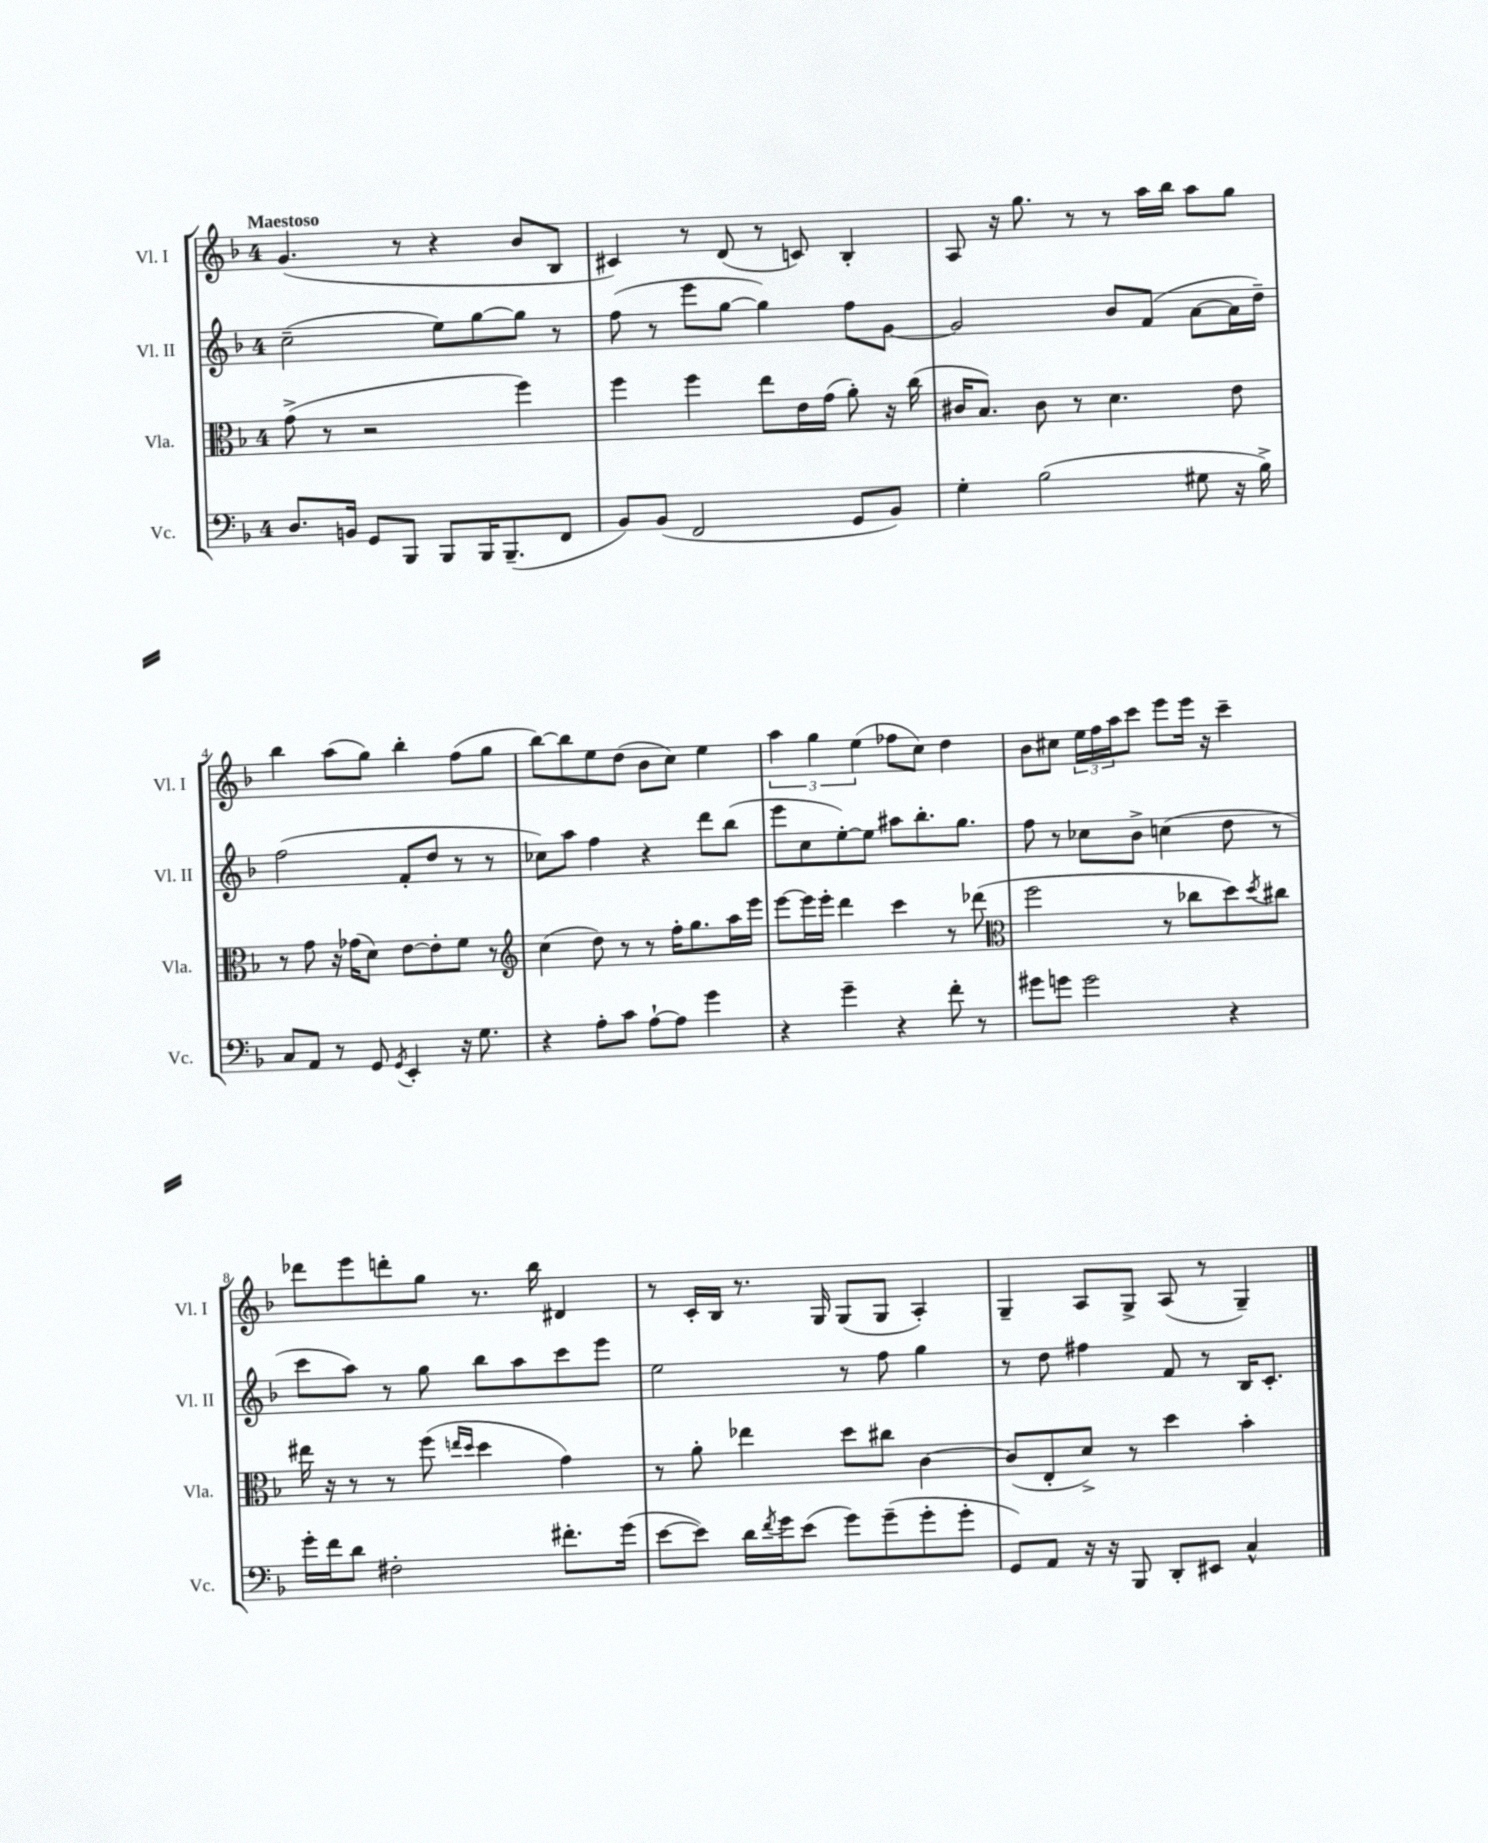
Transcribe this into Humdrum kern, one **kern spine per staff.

**kern	**kern	**kern	**kern
*part4	*part3	*part2	*part1
*staff4	*staff3	*staff2	*staff1
*I"Vc.	*I"Vla.	*I"Vl. II	*I"Vl. I
*I'Vc.	*I'Vla.	*I'Vl. II	*I'Vl. I
*clefF4	*clefC3	*clefG2	*clefG2
*k[b-]	*k[b-]	*k[b-]	*k[b-]
*M4/4	*M4/4	*M4/4	*M4/4
=1	=1	=1	=1
!	!	!	!LO:TX:a:B:t=Maestoso
8.D/L	(8g^\	(2cc~\	(4.g/
.	8r	.	.
16BBn/Jk	.	.	.
8GG/L	2r	.	.
8BBB-/J	.	.	8r
8BBB-/L	.	8ee\L)	4r
16BBB-/K	.	[8gg\	.
(8.BBB-~/	.	.	.
.	4ff\)	8gg\J]	8b-/L
8FF/J	.	8r	8B-/J
=2	=2	=2	=2
8BB-/L)	4ff\	(8ff\	4c#X/)
(8BB-/J	.	8r	.
2FF/	4ff\	8eee\L	8r
.	.	[8gg\J	(8d/
.	8ee\L	4gg\])	8r
.	16e\L	.	8cn/)
.	(16g\JJ	.	.
8GG/L	8a'\)	8ff\L	4B-'/
8BB-/J)	16r	[8g\J	.
.	(16cc\	.	.
=3	=3	=3	=3
4G'\	16c#X/KL	2g/]	8A/
.	8.B-/J)	.	.
.	.	.	16r
.	.	.	8.gg\
(2B-\	8c#\	.	.
.	8r	.	8r
.	4.d\	8b-/L	8r
.	.	(8f/J	16aa\LL
.	.	.	16bb-\JJ
8G#X\	.	[8a\L	8aa\L
16r	8e\	16a\L]	8gg\J
16B-^\)	.	16dd~\JJ)	.
!!LO:LB:g=z
=4	=4	=4	=4
8C/L	8r	(2ff\	4bb-\
8AA/J	8g\	.	.
8r	16r	.	(8aa\L
.	(16g-X\KL	.	.
8GG/	8d\J)	.	8gg\J)
8qGG/	.	.	.
4EE'/	[8e\L	8f'/L	4bb-'\
.	8e'\]	8dd/J	.
16r	8f\J	8r	(8ff\L
8.G\	.	.	.
.	8r	8r	8gg\J
=5	=5	=5	=5
*	*clefG2	*	*
4r	(4cc\	8cc-X\L)	[8bb-\L)
.	.	8aa\J	8bb-\]
8A'\L	8dd\)	4ff\	8ee\
8c\J	8r	.	(8dd\J
[8A`\L	8r	4r	8b-\L
8A\J]	16ff'\KL	.	8cc\J)
.	8.gg\	.	.
4g\	.	8ddd\L	4ee\
.	16aa\L	(8bb-\J	.
.	16eee\JJ	.	.
=6	=6	=6	=6
4r	[8eee\L	8eee\L	6aa\
.	16eee\L]	8cc\	.
.	.	.	6gg\
.	16eee'\JJ	.	.
4g~\	4ddd\	[8ee'\)	.
.	.	.	(6ee\
.	.	8ee\J]	.
4r	4ccc\	8aa#X\L	8ff-X\L
.	.	8.bb-'\	8cc\J)
8f'\	8r	.	4dd\
.	.	8.gg\J	.
8r	(8ddd-X\	.	.
=7	=7	=7	=7
*	*clefC3	*	*
8g#X\L	2ff\	8ff\	8b-\L
8gn\J	.	8r	8cc#X\J
2g\	.	8cc-X\L	24ee\LL
.	.	.	24ff\
.	.	.	24aa\J
.	.	8b-^\J	8ccc\J
.	8r	(4ccn\	8eee\L
.	8cc-X\L	.	16eee\Jk
.	.	.	16r
4r	8dd\)	8dd\	4ccc~\
.	8qdd/	.	.
.	8cc#X\J	8r	.
!!LO:LB:g=z
=8	=8	=8	=8
16g'\LL	16ee#X\	8ccc\L	8ddd-X\L
16f\J	16r	.	.
8d\J	8r	8aa\J)	8eee\
2F#X'\	8r	8r	8dddn'\
.	(8ff\	8gg\	8gg\J
.	16qqeen/LL	.	.
.	16qqdd/JJ	.	.
.	4dd\	8bb-\L	8.r
.	.	8aa\	.
.	.	.	16bb-\
8.f#X'\L	4g\)	8ccc\	4d#X/
.	.	8eee\J	.
(16g\Jk	.	.	.
=9	=9	=9	=9
[8e\L	8r	2ee\	8r
8e\J])	8a'\	.	16c'/LL
.	.	.	16B-/JJ
16d\LL	4ee-X\	.	8.r
8qf/	.	.	.
16g\J	.	.	.
(8e\J	.	.	.
.	.	.	16G/
8g\L)	8dd\L	8r	(8G/L
(8g~\	8cc#X\J	8ff\	8G/J
8g'\	[4c\	4gg\	4A'/)
8g'\J	.	.	.
=10	=10	=10	=10
8GG/L)	(8c/L]	8r	4G~/
8AA/J	8E'/	8dd\	.
16r	8d^/J)	4ff#X\	8A/L
16r	.	.	.
8BBB-/	8r	.	8G^/J
8DD'/L	4dd\	8f/	(8A/
8EE#X/J	.	8r	8r
4C^^/	4b-'\	16B-/KL	4G~/)
.	.	8.c'/J	.
==	==	==	==
*-	*-	*-	*-
